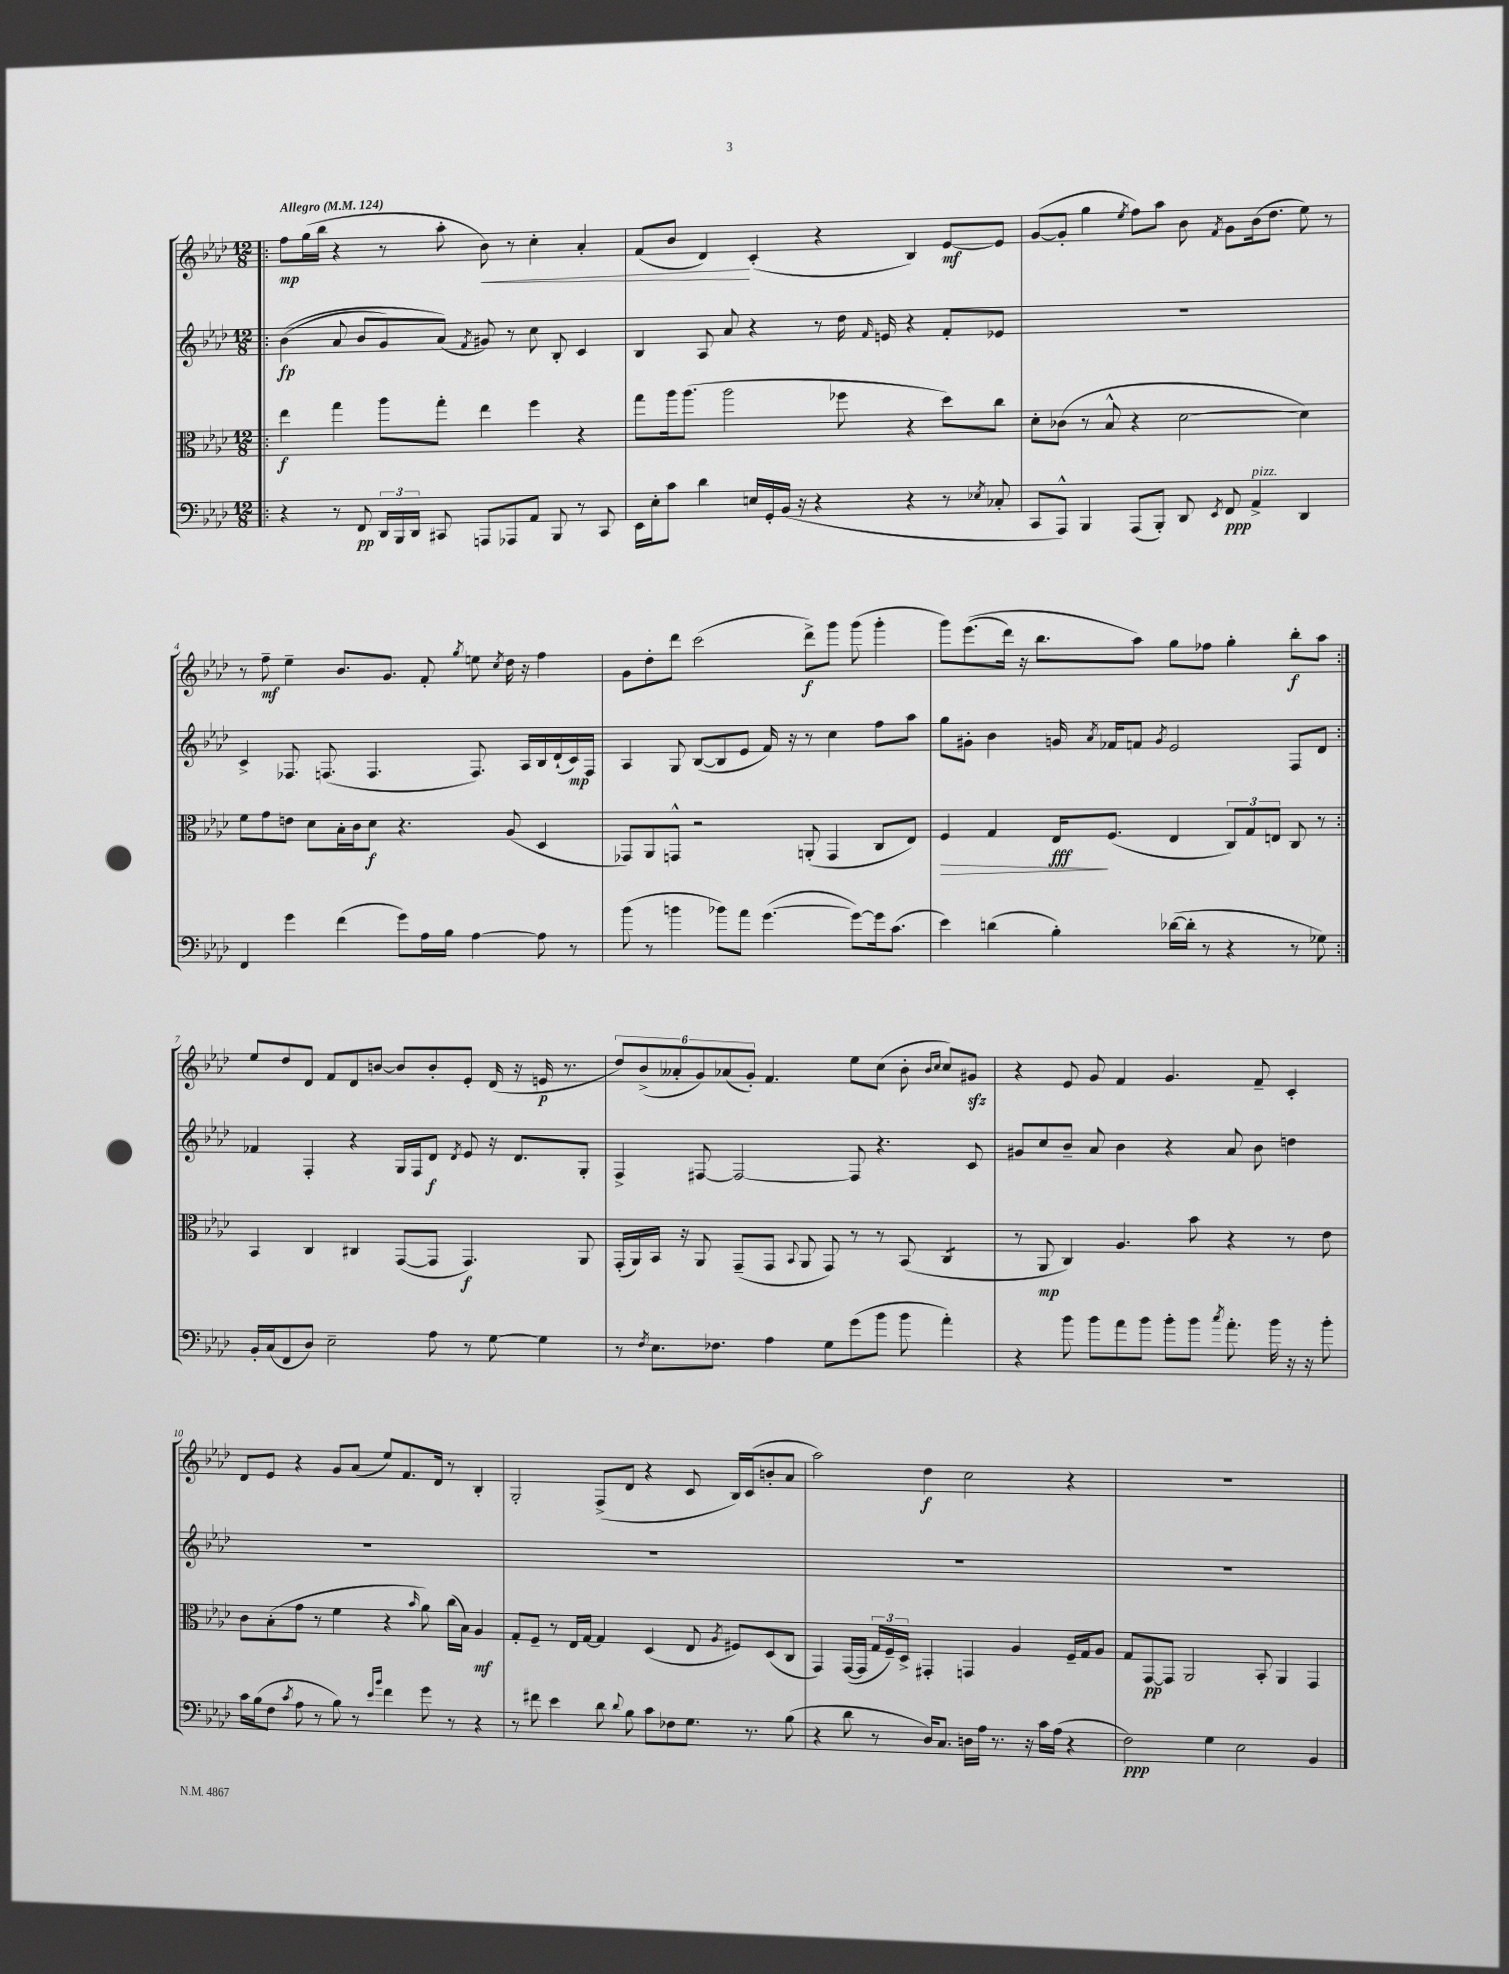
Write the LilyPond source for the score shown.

<<
\new StaffGroup <<
\new Staff = "s0" {
    \clef treble \key aes \major \numericTimeSignature \time 12/8 \tempo "Allegro" 4 = 124
    \autoBeamOff \repeat volta 2 { \bar ".|:" f''8[\mp g''16( bes''16] r4 r8 aes''8-. bes'8\<) r8 c''4-. aes'4-. |
    f'8[( bes'8] des'4\!) c'4-.( r4 bes4) ees'8[~\mf ees'8] |
    g'8[~( g'8]-. g''4 \acciaccatura { ees''8 } f''8[) aes''8] bes'8 \acciaccatura { f'8 } g'8[ bes'16( des''8.] ees''8) r8 |
    r8 f''8--\mf ees''4-- bes'8.[ g'8.] f'8-. \acciaccatura { g''8 } e''8 \acciaccatura { c''8 } des''16 r16 f''4 |
    g'8[ des''8-. des'''8] c'''2( des'''8[->\f) g'''8] g'''8( g'''4-. |
    g'''8[) ees'''8.(\( des'''16]) r16 bes''8.[ aes''8]\) g''8[ fes''8] g''4-. bes''8[-.\f aes''8] | }
    ees''8[ des''8 des'8] f'8[ des'8 b'8]~ b'8[ b'8-. ees'8]-. des'16( r16 e'16\p r8. |
    \tuplet 6/4 { des''8[) bes'8->( aeses'8-. g'8) aes'8( g'8]-.) } f'4. ees''8[ c''8]( bes'8-. \grace { bes'16[ c''16] } c''8[) gis'8]\sfz |
    r4 ees'8 g'8 f'4 g'4. f'8-- c'4-. |
    des'8[ ees'8] r4 g'8[ aes'8]( ees''8[) f'8. des'16] r8 bes4-. |
    g2-. f8[->( des'8] r4 c'8 bes16[) c'16( b'8-. aes'8] |
    aes''2) des''4\f c''2 r4 |
    R1. \bar "|." |
}
\new Staff = "s1" {
    \clef treble \key aes \major \numericTimeSignature \time 12/8
    \autoBeamOff \repeat volta 2 { \bar ".|:" bes'4\fp(\( aes'8 bes'8[ g'8) aes'8](\) \acciaccatura { f'8 } gis'8) r8 c''8 bes8-. c'4 |
    bes4 aes8 aes'8 r4 r8 des''16 \grace { f'16 } e'16 r4 f'8[-. ees'8] |
    R1. |
    c'4-> fes8. f8.( f4. f8.) aes16[ bes16 des'16-!( c'16\mp) f16] |
    aes4 g8 bes8[~( bes8 ees'8] f'16) r16 r8 c''4 f''8[ aes''8] |
    g''8[ gis'8]-. bes'4 g'16 \acciaccatura { aes'8 } fes'16[ f'8] \acciaccatura { g'8 } ees'2 f8[ des'8] | }
    fes'4 f4-. r4 g16[ f16 des'8]\f \acciaccatura { des'8 } ees'8 r16 des'8.[ g8]-. |
    f4-> fis8~ fis2~ fis8 r4. c'8 |
    gis'8[ c''8 bes'8]-- aes'8 bes'4 r4 aes'8 bes'8 d''4 |
    R1. |
    R1. |
    R1. |
    R1. \bar "|." |
}
\new Staff = "s2" {
    \clef alto \key aes \major \numericTimeSignature \time 12/8
    \autoBeamOff \repeat volta 2 { \bar ".|:" ees''4\f g''4 aes''8[ g''8]-. ees''4 f''4 r4 |
    g''8[ aes''16 aes''8.]( aes''2 fes''8 r4 des''8[) c''8] |
    des'8[-. ces'8]( r8 bes8-^ r4 des'2~ des'4) |
    f'8[ g'8 e'8] des'8[ bes16-. c'16 des'8]\f r4. aes8( des4 |
    ges,8[) aes,8 g,8]-^ r2 a,8-.( g,4 c8[ ees8]) |
    f4\> g4 ees16[\fff\! f8.]( ees4 \tuplet 3/2 { c8[) g8 e8] } c8 r8 | }
    bes,4 c4 cis4 g,8[~( g,8] g,4.\f) aes,8 |
    g,16[-.( aes,16) bes,16] r16 aes,8 g,8[--( g,8] \appoggiatura { bes,8 } aes,8 g,8) r8 r8 bes,8( c4:8 |
    r8 aes,8\mp c4) aes4. bes'8 r4 r8 ees'8 |
    c'8[ bes8-.( g'8] r8 f'4 r4 \grace { bes'16 } aes'8) c''16[( bes16]) aes4\mf |
    g8[-. f8]-- r8 ees16[ g16]~ g4 des4( ees8 \acciaccatura { aes8 } fis8[) des8( c8] |
    g,4) g,16[~( g,16] \tuplet 3/2 { g16[ f16--) des16]-> } gis,4-. g,4 aes4 f16[-- g16 aes8] |
    g8[ g,8~\pp g,8] aes,2 bes,8-. aes,4 g,4 \bar "|." |
}
\new Staff = "s3" {
    \clef bass \key aes \major \numericTimeSignature \time 12/8
    \autoBeamOff \repeat volta 2 { \bar ".|:" r4 r8 f,8\pp \tuplet 3/2 { des,16[ bes,,16 des,16] } cis,8 a,,8[ aes,,8 aes,8] bes,,8 r8 cis,8 |
    ees,16[ ees16-. c'8] des'4 e16[ g,16-. bes,16]( r16 r4 r4 r8 \acciaccatura { ees8 } ces8-. |
    c,8[ aes,,8]-^) bes,,4 aes,,8[( bes,,8]-.) des,8 \acciaccatura { ees,8 } f,8\ppp aes,4->^\markup { \italic "pizz." } des,4 |
    f,4 g'4 f'4( g'8[) aes16 bes16] aes4~ aes8 r8 |
    bes'8( r8 b'4 bes'8[) aes'8] g'4.~( g'8[~) g'16 c'8.]( |
    ees'4) d'4( bes4-.) des'16[~( des'16]-. r8 r4 r8 ges8) | }
    bes,16[-. c16( f,8 des8]) ees2-- aes8 r8 g8~ g4 |
    r8 \acciaccatura { f8 } ees8.[ fes8.] aes4 g8[ g'8( bes'8] bes'8 aes'4-.) |
    r4 bes'8 bes'8[ aes'8 bes'8] bes'8[-. bes'8] \acciaccatura { c''8 } aes'8.-. bes'16 r16 r16 bes'8-. |
    c'16[ bes16( f8] \acciaccatura { c'8 } aes8 r8 bes8) r8 \grace { ees'16[ bes'16] } f'4 g'8 r8 r4 |
    r8 fis'8 ees'4 des'8 \appoggiatura { des'8 } bes8 c'8[ fes8 g8.] r8. bes8( |
    r4 des'8 r8 des16[) c8.] d16[ aes16] r8. r16 c'16[ aes16]( r4 |
    f2\ppp) g4 ees2 bes,4 \bar "|." |
}
>>
>>
